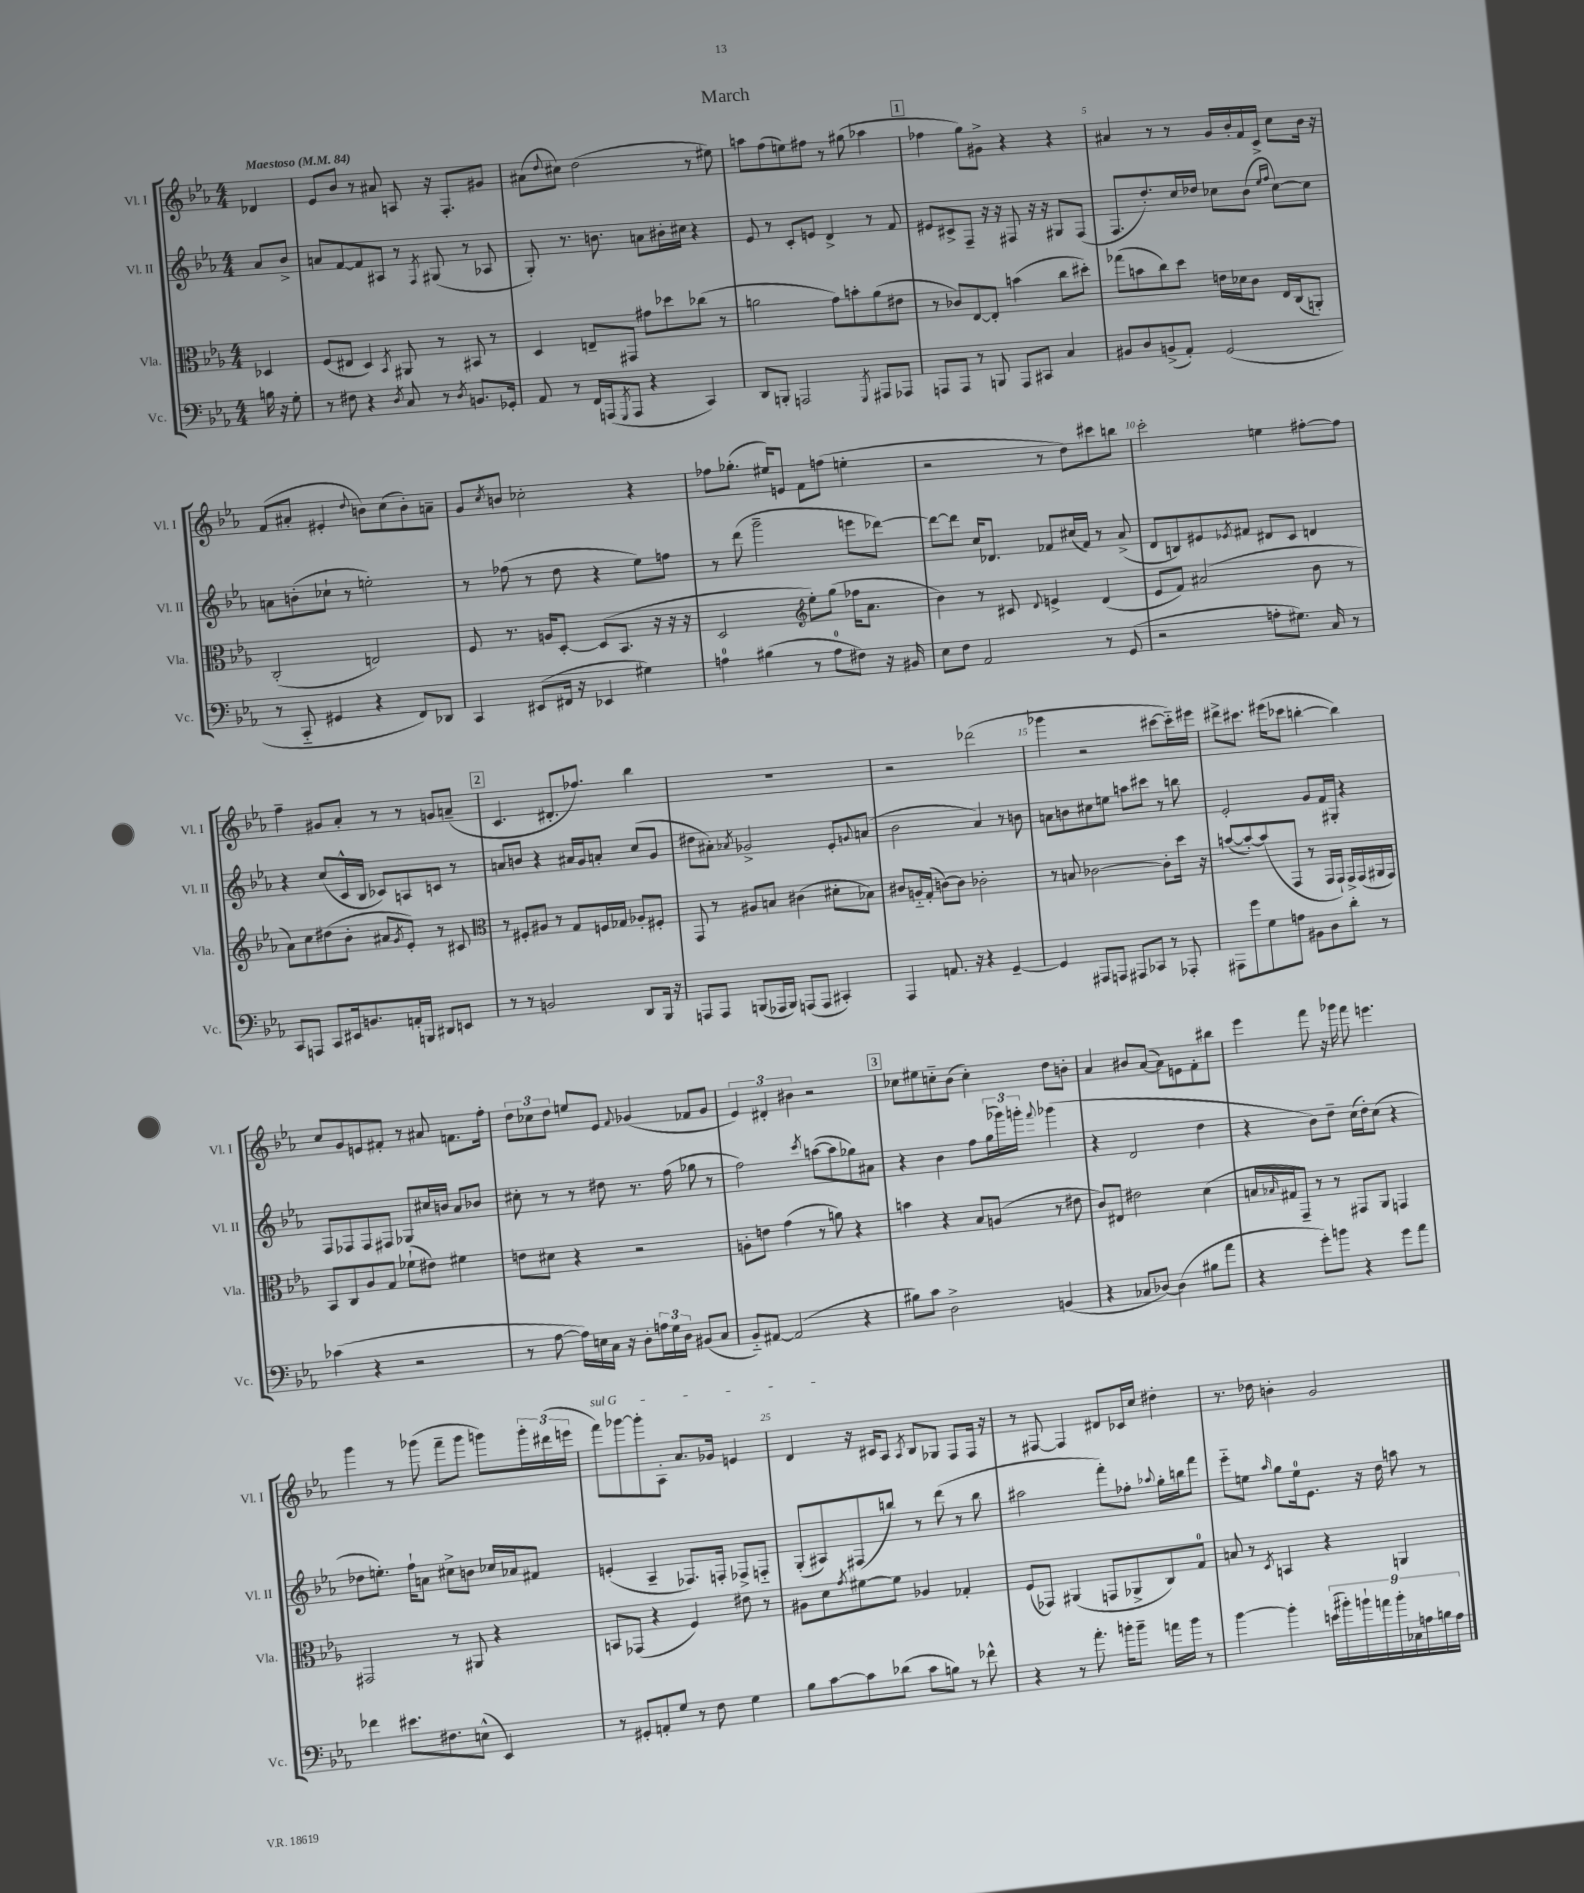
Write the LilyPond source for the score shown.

\header { title = "March" }
<<
\new StaffGroup <<
\new Staff = "s0" \with { instrumentName = "Vl. I" shortInstrumentName = "Vl. I" } {
    \clef treble \key ees \major \numericTimeSignature \time 4/4 \partial 4 \tempo "Maestoso" 4 = 84
    des'4 |
    ees'8 bes'8 r8 ais'8 a8 r16 f8.-. gis'8 |
    ais'8( \appoggiatura { d''8 } cis''8) d''2( r8 eis''8) |
    a''8 f''8( e''8) fis''8 r8 gis''8( aes''4 |
    \mark \markup { \box "1" } fes''4 g''8) gis'8-> r4 r4 |
    ais'4 r8 r8 g'16 bes'16-. f'16 c'16-> c''8 bes'16 r16 |
    f'8( ais'8-. eis'4-. \appoggiatura { d''8 } b'8) c''8( b'8-.) a'8-- |
    g'8 \acciaccatura { c''8 } b'8 ces''2-. r4 |
    fes''8 ges''8.-.( eis''16) e'8 f'8 f''8( e''4-. |
    r2 r8 d''8) cis'''8 b''8 |
    c'''2-. e''4 fis''8~-. fis''8 |
    f''4-- gis'8 aes'8-. r8 r8 g'8 a'8--( |
    \mark \markup { \box "2" } c'4. dis'8.-. fes''8.) bes''4 |
    R1 |
    r2 des'''2( |
    ges'''4 r2 cis'''8~ cis'''16-_) eis'''16 |
    dis'''8-> cis'''8. eis'''16( ces'''8 b''4~-. b''4) |
    c''8 g'8 e'8 fis'8-. r8 ais'8 f'8. f''16-. |
    \tuplet 3/2 { d''8 ces''8 d''8 } e''8 ees'8 \appoggiatura { f'8 } ges'4( fes'8 ges'8 |
    \tuplet 3/2 { ees'4) dis'4-. bis'4 } r2 |
    \mark \markup { \box "3" } ces''8 eis''8 c''8-_ bes'8( c''4-.) d''8 b'8-. |
    aes'4 bis'8 aes'8~( aes'8) e'8 f'8-. bis''8 |
    ees'''4 f'''8 r16 ges'''16 f'''8 e'''4. |
    g'''4 r8 ges'''8( f'''8-- ges'''8 g'''8) \tuplet 3/2 { g'''16-. dis'''16( e'''16 } |
    \once \override TextSpanner.bound-details.left.text = \markup { \italic "sul G" } f'''8\startTextSpan) ges'''8~ ges'''8-. aes8-. aes'8. ges'16 e'4 |
    d'4\stopTextSpan r16 cis'16 aes8 \acciaccatura { aes8 } bes8 ges8 f8 f16 r16 |
    r8 fis8~ fis4 dis'8 ces'16 c''16 dis''4-. |
    r8. des''16 b'4-. g'2 \bar "|." |
}
\new Staff = "s1" \with { instrumentName = "Vl. II" shortInstrumentName = "Vl. II" } {
    \clef treble \key ees \major \numericTimeSignature \time 4/4 \partial 4
    aes'8 bes'8-> |
    a'8 f'8~ f'8 ais8 r8 \acciaccatura { f8 } gis8( r8 aes8 |
    g8-.) r8. b'8. a'8 bis'16-. cis''16 r4 |
    ees'8 r8 c'8-. e'8 d'4-> r8 f'8 |
    \mark \markup { \box "1" } eis'8 cis'8-> f8-- r16 r16 fis8 r16 r16 gis8 fis8( |
    f8. d''8.-.) c''16 des''16 ces''8 bes'8( \grace { ees''16 f''16 } ces''8~) ces''8 |
    a'8 b'8-.( ces''8-! r8 e''2-.) |
    r8 fes''8( r8 d''8 r4 ees''8) f''8 |
    r8 d'''8( g'''2-- e'''8 des'''8~) |
    des'''8~ des'''8 c''16 des'8. fes'8 cis''16( fes'16) r8 aes'8->( |
    d'8 b8) eis'8 \acciaccatura { ees'8 } fis'8 dis'8 c'8 d'4 |
    r4 c''8( c'16-^ bes16 ces'8) a8 c'8 r8 |
    \mark \markup { \box "2" } a'8 b'8 r4 ais'16 g'16 a'8-. c''8( g'8 |
    dis''8 ais'8-.) \acciaccatura { aes'8 } ges'2-> ees'8-. \appoggiatura { g'8 } a'8( |
    bes'2 aes'4) r8 b'8 |
    a'8 b'8 cis''8 e''8 a''8 cis'''8 r8 b''8 |
    ees'2-. g'8 f'16 gis16-. r4 |
    f8 fes8 fes8 fis8 ges8 cis''16 b'16 aes'8 bes'8 |
    cis''8-. r8 r8 dis''8 r8. f''16( ges''8 r8 |
    f''2) \acciaccatura { c'''8 } a''8~( a''8 ges''8) ais'8 |
    \mark \markup { \box "3" } r4 bes'4 f''8 \tuplet 3/2 { g''16( ges'''16) g'''16-. } \appoggiatura { f'''8 } ges'''4( |
    r4 d'2 d''4 |
    r4 bes'8) d''8-- c''16( d''16-.) c''8( r4 |
    des''8 e''8.-.) f''16-! a'8 cis''8-> b'8 ces''16 aes'16 fis'8 |
    e'4-.( aes4-- fes8.) f16-. fes8-> f8-_ |
    g8-.( ais8) fis8( b''8) r8 d'''8( r8 b''8 |
    ais''2 f'''8-.) fes''8-. \appoggiatura { aes''8 } g''16-. b''16 f'''8 |
    ees'''8-_ e''8 \grace { aes''16 } g''8 e''16-0 ees'8. r16 d''16 a''8 r8 \bar "|." |
}
\new Staff = "s2" \with { instrumentName = "Vla." shortInstrumentName = "Vla." } {
    \clef alto \key ees \major \numericTimeSignature \time 4/4 \partial 4
    des4 |
    f8( eis8 d4) \acciaccatura { bes,8 } ais,8 r8 bis,8 r8 |
    d4 e8-- gis,8 gis'8 des''8 ces''8( r8 |
    a'2 g'8) b'8-. a'8( eis'8 |
    \mark \markup { \box "1" } r8 ces'8) ees8~ ees8-. b'4( c''8 dis''8-.) |
    ges''8( b'8 c''8) d''8 e'16 des'16 c'8 ees16 c16( a,8-.) |
    c2-.( e2) |
    f8 r8. a16 d8~-. d8( bes,8. r16 r16 r16 |
    d2 \clef treble ees''8-.) g''8( fes''16 aes'8. |
    bes'4) r8 cis'8 \appoggiatura { d'8 } e'4-> d'4( |
    ees'8 f'8) ais'2( bes'8 r8 |
    aes'8) c''8 dis''8( bes'8-. ais'8 \acciaccatura { g'8 } ees'8-.) r8 cis'8 |
    \mark \markup { \box "2" } \clef alto r8 fis8-. ais8 r8 g8 f16 ges16 aes8-. fis8-. |
    g,8 r8 ais8 b8 cis'4( dis'8-. bes8) |
    cis'8 a16-_ g16-.( c'8~) c'8 ces'2-. |
    r8 b8 ces'2~ ces'8-. d''16 r16 |
    b'8~( b'8~-.) b'8( g,8 r8 g,16 g,16-!) g,16-> g,16( ais,16 g,16) |
    bes,8 c8 aes8 g8 fes'8-!( eis'8) fis'4 |
    e'8 dis'8 r4 r2 |
    a8-. e'8 g'4( r8 a'8) r4 |
    \mark \markup { \box "3" } b'4 r4 bes8 a8( r8 eis'8 |
    c'8) eis8 eis'2 d'4( |
    b16 \grace { bes16 } gis16 g,8--) r8 r8 gis,8 aes,8 g,4 |
    gis,2 r8 ais,8 r4 |
    b,8 ges,8( r4 f4) eis'8 r8 |
    ais8 d'8 \acciaccatura { g'8 } fis'8~ fis'8 aes4 ges4-. |
    f8( ges,8) ais,4( g,8 aes,8-> c8) g8-0 |
    b8 r8 \acciaccatura { d8 } b,4 r4 a,4 \bar "|." |
}
\new Staff = "s3" \with { instrumentName = "Vc." shortInstrumentName = "Vc." } {
    \clef bass \key ees \major \numericTimeSignature \time 4/4 \partial 4
    b16 r16 g8-. |
    r8 fis8 r4 \acciaccatura { d8 } c8 r8 \acciaccatura { d8 } b,8. ges,16-. |
    aes,8 r8 f,16 a,,16( \acciaccatura { g,,8 } a,,8 r4 c,4) |
    d,8 b,,8-. a,,2 \acciaccatura { g,,8 } ais,,8 aes,,8 |
    \mark \markup { \box "1" } a,,8 a,,8 r8 b,,8 a,,8 cis,8 c4 |
    bis,8 d8 b,8->( aes,8-.) g,2( |
    r8 c,8-_ gis,4 r4 f,8) des,8 |
    c,4 eis,8( fis,16 r16 ees,4 gis4) |
    a4-0 bis4( r8 a8-0 fis8) r16 bis,16 |
    ees8 f8 aes,2 r8 g,8( |
    r2 a8-. gis8.) c16 r8 |
    c,8 a,,8 c,8 eis,16 b,8. a,16-. b,,16 dis,8 e,8 |
    \mark \markup { \box "2" } r8 r8 b,2 d,8 bes,,16 r16 |
    a,,8 a,,8 b,,8( aes,,16 b,,16) a,,8( a,,8 cis,4-.) |
    aes,,4 a,8. r16 r4 g,4~-- |
    g,4 ais,,8 a,,8 ais,,8 ces,8 r8 aes,,8-. |
    ais,,8 g'8 g8 a8 bis,8 d8 d'8-. r8 |
    ces'4( r4 r2 |
    r8 aes8~ aes16) e16 c16 r16 d8-. \tuplet 3/2 { a16 g16 d16 } bis,8( c8 |
    bes,8-_) ais,8~ ais,2( r4 |
    \mark \markup { \box "3" } bis8) c'8 d2-> b,4( |
    r4 ces8 des8~) des4( bis8 aes'8 |
    r4 g'8-.) b'8 r4 g'8 aes'8 |
    fes'4 eis'8. fis8. e8-^( ees,4) |
    r8 gis,8-. a,8-. g8 r8 f8 g4 |
    bes8 c'8~ c'8 des'8( c'8 b8) r8 fes'8-^ |
    r4 r8 aes'8.-. b'16-. b'8-- a'16 b'16 r8 |
    bes'4~ bes'4-. \tuplet 9/8 { e'16( bis'16-.) b'16-! a'16 b'16-. ces16 a16 b16 a16 } \bar "|." |
}
>>
>>
\layout { \context { \Score \override BarNumber.break-visibility = ##(#f #t #t) barNumberVisibility = #(every-nth-bar-number-visible 5) } }
